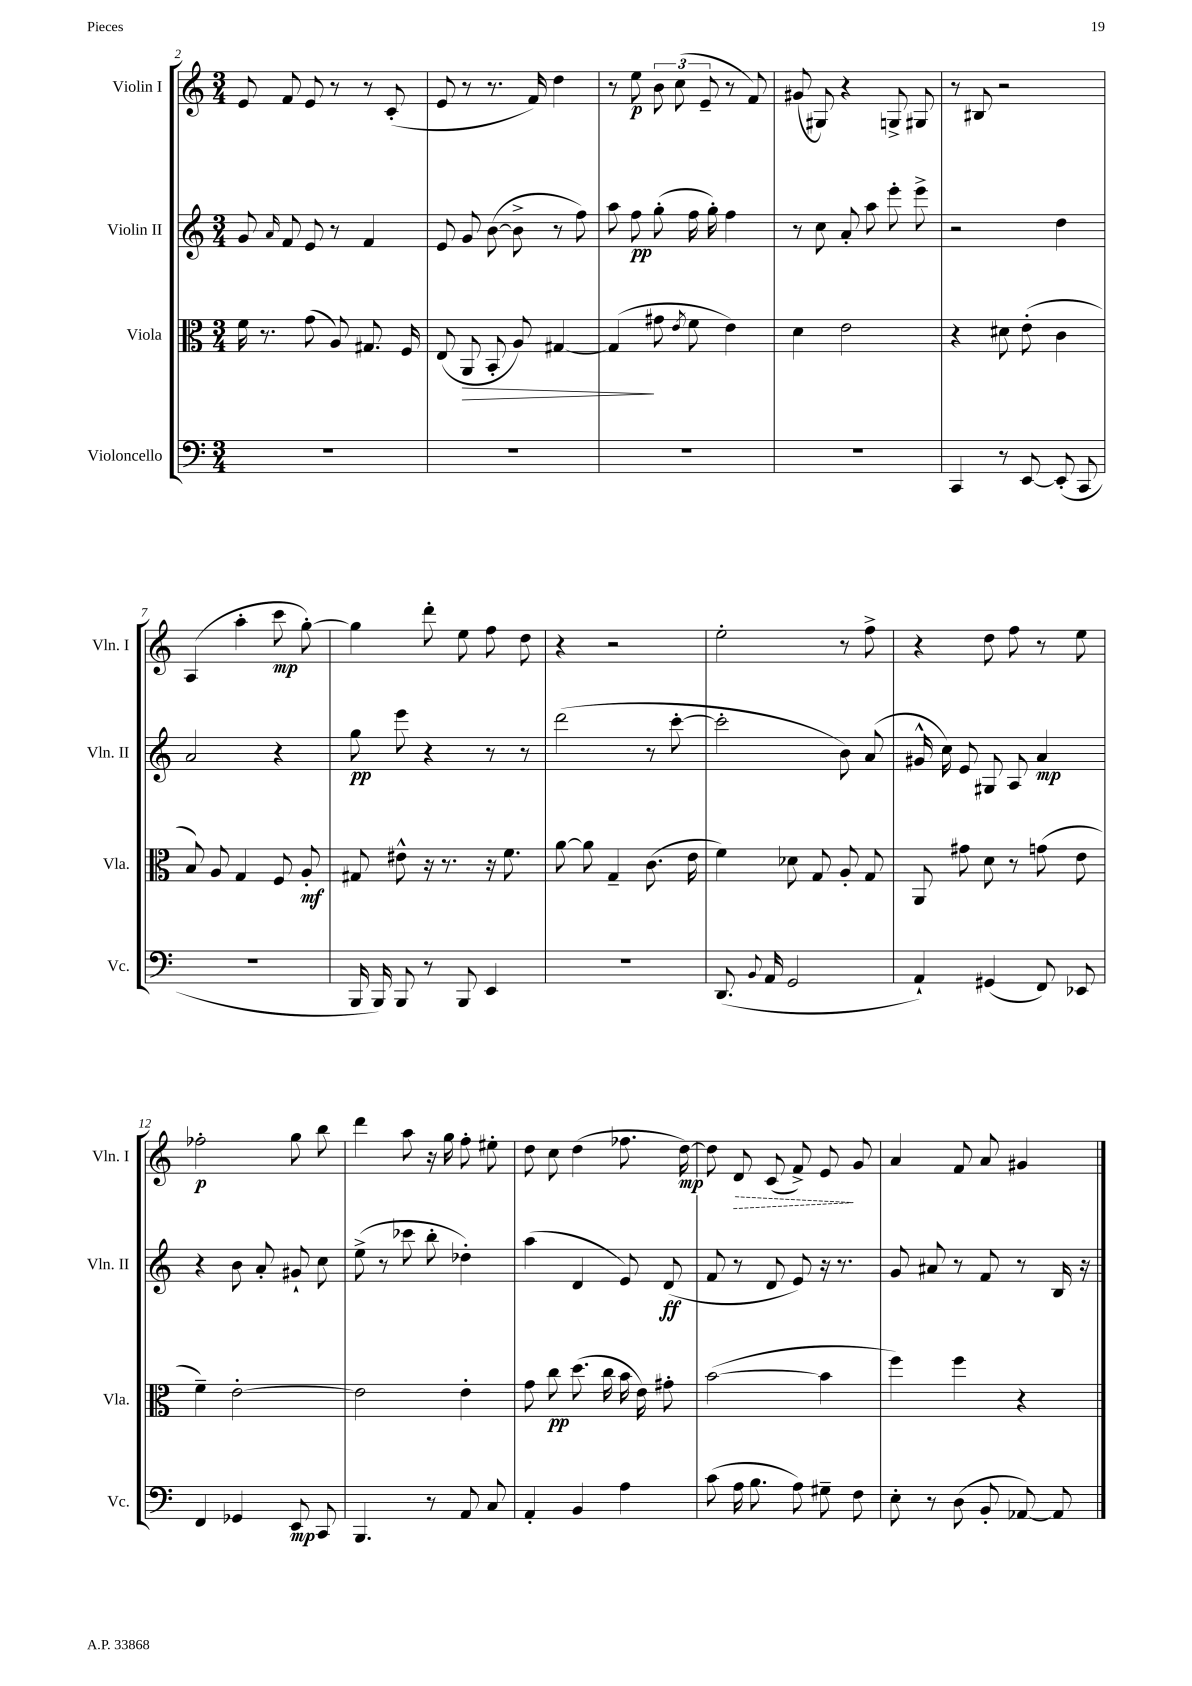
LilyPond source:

<<
\new StaffGroup <<
\new Staff = "s0" \with { instrumentName = "Violin I" shortInstrumentName = "Vln. I" } {
    \clef treble \key c \major \numericTimeSignature \time 3/4
    \autoBeamOff e'8 f'8 e'8 r8 r8 c'8-.( |
    e'8 r8 r8. f'16) d''4 |
    r8 e''8\p \tuplet 3/2 { b'8 c''8( e'8-- } r8 f'8) |
    gis'8( gis8) r4 g8-> gis8 |
    r8 bis8 r2 |
    a4( a''4-. c'''8\mp g''8~-.) |
    g''4 d'''8-. e''8 f''8 d''8 |
    r4 r2 |
    e''2-. r8 f''8-> |
    r4 d''8 f''8 r8 e''8 |
    fes''2-.\p g''8 b''8 |
    d'''4 a''8 r16 g''16 f''8-. eis''8-. |
    d''8 c''8 d''4( fes''8. d''16~\mp) |
    d''8 \once \override Hairpin.style = #'dashed-line d'8\> c'8( f'8->) e'8\! g'8 |
    a'4 f'8 a'8 gis'4 \bar "|." |
}
\new Staff = "s1" \with { instrumentName = "Violin II" shortInstrumentName = "Vln. II" } {
    \clef treble \key c \major \numericTimeSignature \time 3/4
    \autoBeamOff g'8 \grace { a'16 } f'8 e'8 r8 f'4 |
    e'8 g'8 b'8~( b'8-> r8 f''8) |
    a''8 f''8\pp g''8-.( f''16 g''16-.) f''4 |
    r8 c''8 a'8-. a''8 e'''8-. e'''8-> |
    r2 d''4 |
    a'2 r4 |
    g''8\pp e'''8 r4 r8 r8 |
    d'''2( r8 c'''8~-. |
    c'''2-. b'8) a'8( |
    gis'16-^ c''16) e'8 gis8 a8 a'4\mp |
    r4 b'8 a'8-. gis'8-! c''8 |
    e''8->( r8 ces'''8 b''8-. des''4-.) |
    a''4( d'4 e'8) d'8\ff( |
    f'8 r8 d'8 e'8) r16 r8. |
    g'8 ais'8 r8 f'8 r8 b16 r16 \bar "|." |
}
\new Staff = "s2" \with { instrumentName = "Viola" shortInstrumentName = "Vla." } {
    \clef alto \key c \major \numericTimeSignature \time 3/4
    \autoBeamOff f'16 r8. g'8( a8) gis8. f16 |
    e8( a,8\> b,8-. a8) gis4~ |
    gis4\!( gis'8 \acciaccatura { e'8 } f'8 e'4) |
    d'4 e'2 |
    r4 dis'8 e'8-.( c'4 |
    b8) a8 g4 f8 a8-.\mf |
    gis8 eis'8-^ r16 r8. r16 f'8. |
    a'8~ a'8 g4-- c'8.( e'16 |
    f'4) des'8 g8 a8-. g8 |
    a,8 gis'8 d'8 r8 g'8( e'8 |
    f'4--) e'2~-. |
    e'2 e'4-. |
    g'8 c''8\pp d''8.( c''16 b'16 e'16) gis'8-. |
    b'2~( b'4 |
    f''4) f''4 r4 \bar "|." |
}
\new Staff = "s3" \with { instrumentName = "Violoncello" shortInstrumentName = "Vc." } {
    \clef bass \key c \major \numericTimeSignature \time 3/4
    \autoBeamOff R2. |
    R2. |
    R2. |
    R2. |
    c,4 r8 e,8~ e,8-.( c,8 |
    R2. |
    b,,16 b,,16) b,,8 r8 b,,8 e,4 |
    R2. |
    d,8.( \appoggiatura { b,8 } a,16 g,2 |
    a,4-!) gis,4( f,8) ees,8 |
    f,4 ges,4 e,8\mp c,8 |
    b,,4. r8 a,8 c8 |
    a,4-. b,4 a4 |
    c'8( a16 b8. a8) gis8-- f8 |
    e8-. r8 d8( b,8-. aes,8~) aes,8 \bar "|." |
}
>>
>>
\layout { \context { \Score currentBarNumber = #2 } }
